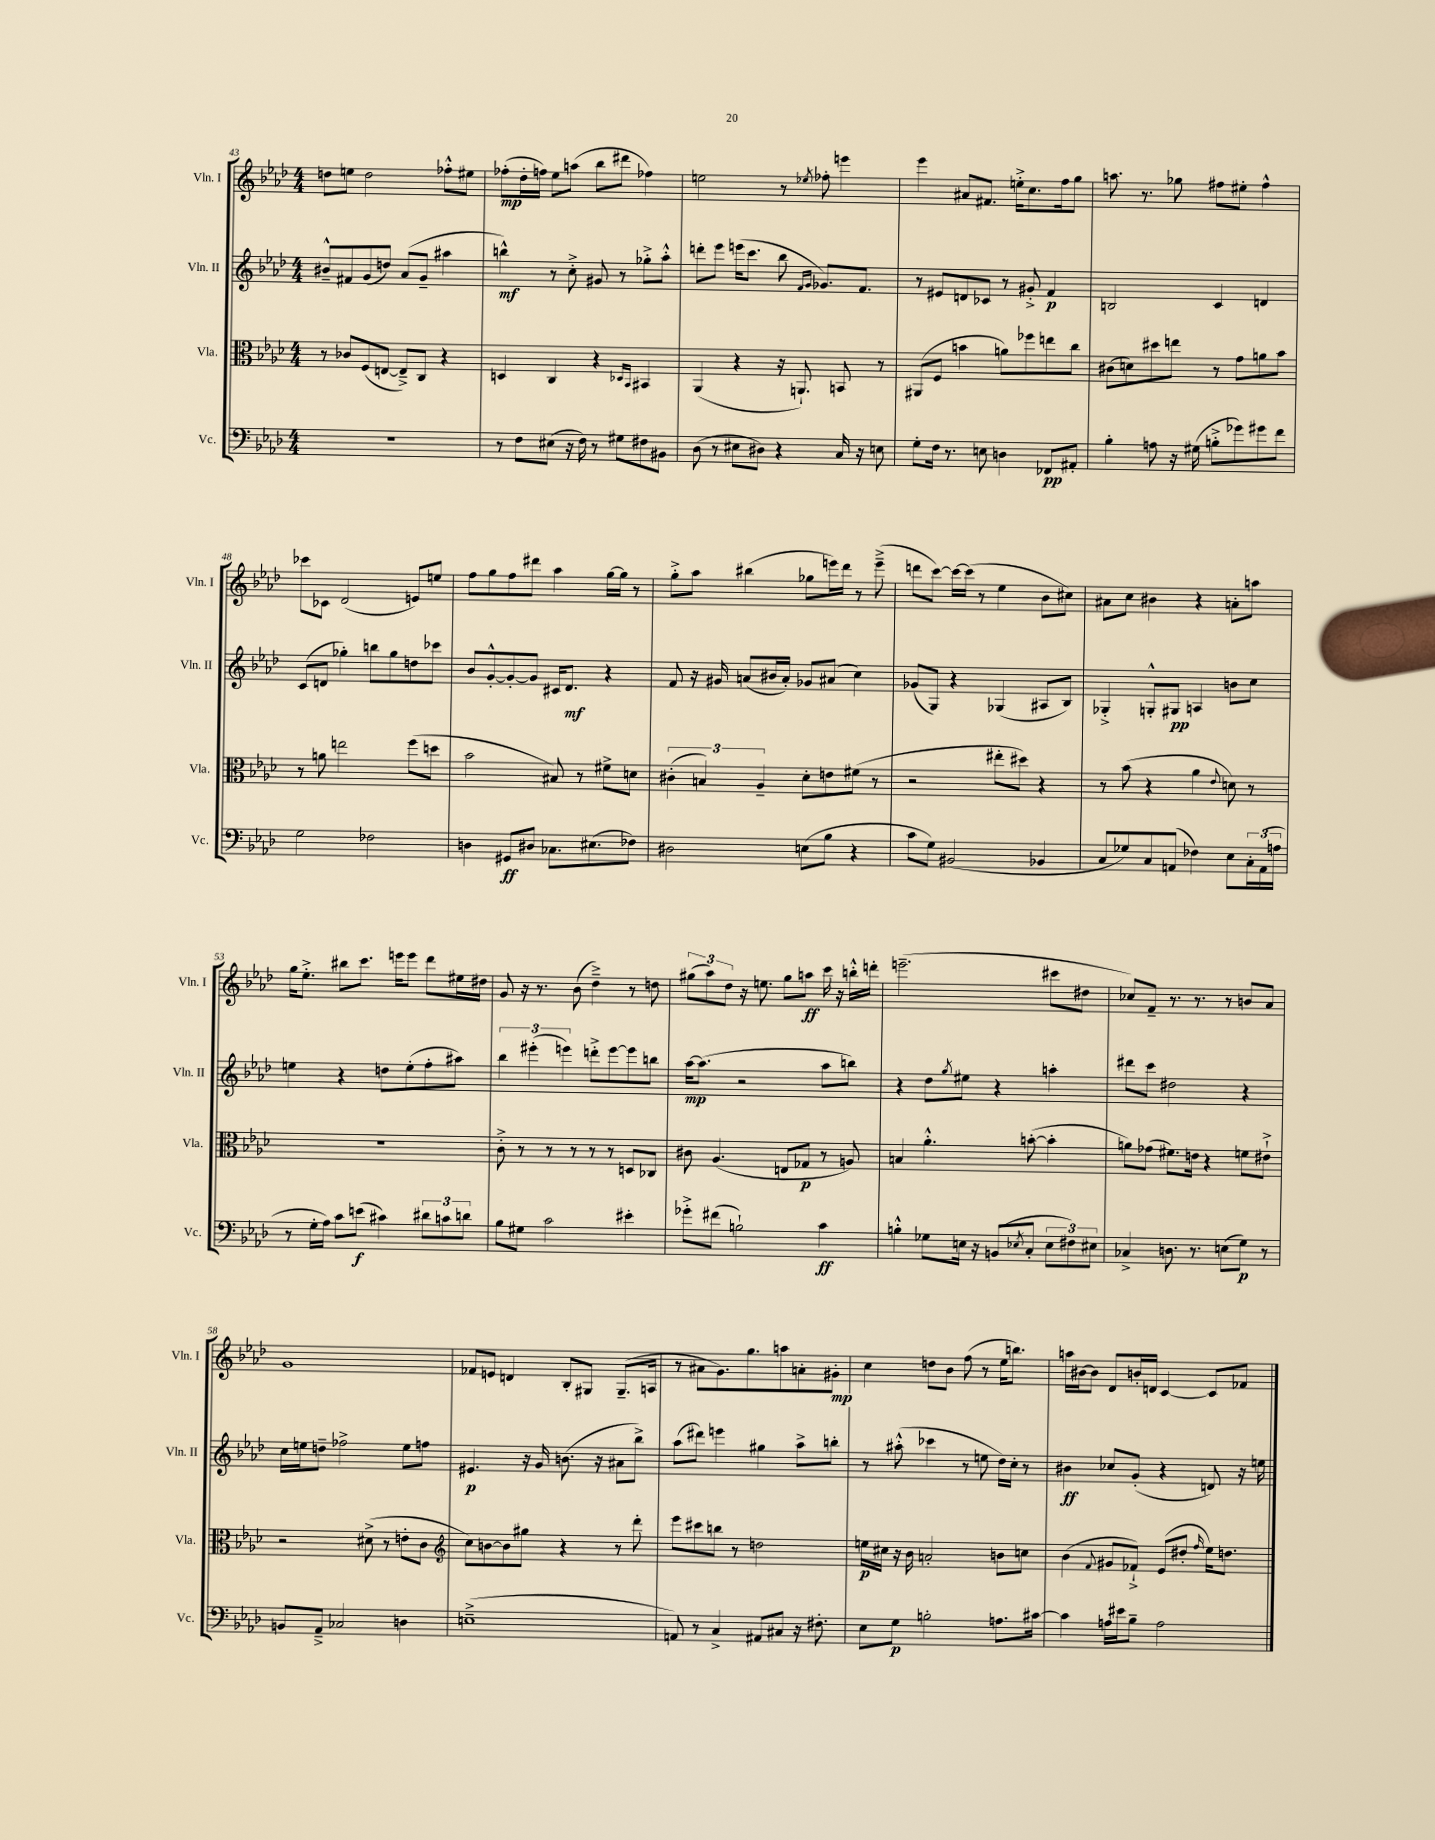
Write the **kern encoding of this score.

**kern	**dynam	**kern	**dynam	**kern	**dynam	**kern	**dynam
*part4	*part4	*part3	*part3	*part2	*part2	*part1	*part1
*staff4	*staff4	*staff3	*staff3	*staff2	*staff2	*staff1	*staff1
*I"Vc.	*	*I"Vla.	*	*I"Vln. II	*	*I"Vln. I	*
*I'Vc.	*	*I'Vla.	*	*I'Vln. II	*	*I'Vln. I	*
*clefF4	*	*clefC3	*	*clefG2	*	*clefG2	*
*k[b-e-a-d-]	*	*k[b-e-a-d-]	*	*k[b-e-a-d-]	*	*k[b-e-a-d-]	*
*M4/4	*	*M4/4	*	*M4/4	*	*M4/4	*
=43	=43	=43	=43	=43	=43	=43	=43
1r	.	8r	.	8b#X~^^/L	.	8ddn\L	.
.	.	8c-X/L	.	8f#X/	.	8een\J	.
.	.	(8F/	.	(8g/	.	2dd\	.
.	.	[8En/J	.	8ddn/J)	.	.	.
.	.	8E~^/L])	.	(8a-/L	.	.	.
.	.	8C/J	.	8g~/J	.	.	.
.	.	4r	.	4aa#X\	.	8ff-X'^^\L	.
.	.	.	.	.	.	8ee#X\J	.
=44	=44	=44	=44	=44	=44	=44	=44
8r	.	4Dn/	.	4bbn^^\)	mf	(8ff-X'\L	mp
8F\L	.	.	.	.	.	16dd-'\L	.
.	.	.	.	.	.	16ffn\JJ)	.
(8E#X\J	.	4C/	.	8r	.	8ee-\L	.
16r	.	.	.	8cc'^\	.	(8aan\J	.
16F\)	.	.	.	.	.	.	.
8r	.	4r	.	8g#X/	.	8bb-\L	.
8G#X\L	.	.	.	8r	.	8ddd#X\J	.
.	.	16qqD-X/LL	.	.	.	.	.
.	.	16qqBB-/JJ	.	.	.	.	.
8F#X\	.	4BB#X/	.	8gg-X'^\L	.	4ff-X\)	.
8BB#X\J	.	.	.	8aa-'^^\J	.	.	.
=45	=45	=45	=45	=45	=45	=45	=45
(8D-\	.	(4AA-/	.	8dddn'\L	.	2een\	.
8r	.	.	.	8eee-\J	.	.	.
8E#X\L	.	4r	.	(16eeen\KL	.	.	.
.	.	.	.	8.ccc\J	.	.	.
8D#X\J)	.	.	.	.	.	.	.
4r	.	16r	.	8bb-\	.	8r	.
.	.	8.AAn`/)	.	.	.	.	.
.	.	.	.	16qqf/LL	.	.	.
.	.	.	.	16qqg/JJ	.	8qee-X/	.
.	.	.	.	8.g-X/L)	.	8ff-X'\	.
16C/	.	8BBn/	.	.	.	4eeen\	.
16r	.	.	.	8.f/J	.	.	.
8En\	.	8r	.	.	.	.	.
=46	=46	=46	=46	=46	=46	=46	=46
8G'\L	.	(8AA#X/L	.	8r	.	4eee-\	.
16F\Jk	.	8F/J	.	8e#X/L	.	.	.
8.r	.	.	.	.	.	.	.
.	.	4bn\	.	8dn/	.	8a#X/L	.
8En\	.	.	.	8c-X/J	.	8.f#X/J	.
4Dn\	.	8an\L)	.	8r	.	.	.
.	.	.	.	.	.	16een'^\KL	.
.	.	8ff-X\	.	8g#X'^/	.	8.cc\	.
8FF-X/L	pp	8een\	.	4f/	p	.	.
.	.	.	.	.	.	16ff\k	.
8AA#X'/J	.	8cc\J	.	.	.	8gg\J	.
=47	=47	=47	=47	=47	=47	=47	=47
4B-'\	.	(8c#X\L	.	2Bn/	.	8.aan\	.
.	.	8dn\)	.	.	.	.	.
.	.	.	.	.	.	8.r	.
8An\	.	8dd#X\	.	.	.	.	.
16r	.	8een\J	.	.	.	8gg-X\	.
(16G#X\	.	.	.	.	.	.	.
8Bn'^\L	.	8r	.	4c/	.	8ff#X\L	.
8g-X\)	.	8g\L	.	.	.	8ee#X'\J	.
8g#X\	.	8an\	.	4dn/	.	4ff#^^\	.
8f\J	.	8b-\J	.	.	.	.	.
!!LO:LB:g=z
=48	=48	=48	=48	=48	=48	=48	=48
2G\	.	8r	.	(8c/L	.	8ccc-X\L	.
.	.	8an\	.	8dn/J	.	8c-X\J	.
.	.	2een\	.	4gg-X'\)	.	(2d-/	.
2F-X\	.	.	.	8bbn\L	.	.	.
.	.	.	.	8gg-\	.	.	.
.	.	(8ff\L	.	8ddn\	.	8en/L)	.
.	.	8ddn\J	.	8ccc-X\J	.	8een/J	.
=49	=49	=49	=49	=49	=49	=49	=49
4Dn\	.	2b-\	.	8b-/L	.	8ff\L	.
.	.	.	.	[8g'^^/	.	8gg\	.
8GG#X/L	ff	.	.	8g'/_	.	8ff\	.
8D#X/J	.	.	.	8g/J]	.	8ddd#X\J	.
8.C-X\L	.	8B#X/)	.	16c#X/KL	.	4aa-\	.
.	.	.	.	8.d-/J	mf	.	.
.	.	8r	.	.	.	.	.
(8.E#X\	.	.	.	.	.	.	.
.	.	8f#X^\L	.	4r	.	[16gg\LL	.
.	.	.	.	.	.	16gg\JJ]	.
8F-X\J)	.	8dn\J	.	.	.	8r	.
=50	=50	=50	=50	=50	=50	=50	=50
2D#X\	.	(6c#X'\	.	8f/	.	8gg'^\L	.
.	.	.	.	16r	.	8aa-\J	.
.	.	6Bn/)	.	.	.	.	.
.	.	.	.	16g#X/	.	.	.
.	.	.	.	(8an/L	.	(4bb#X\	.
.	.	6A-~/	.	.	.	.	.
.	.	.	.	16b#X/L	.	.	.
.	.	.	.	16a'/JJ)	.	.	.
(8En\L	.	8d-'\L	.	8g-X/L	.	8gg-X\L	.
8B-\J	.	8en\	.	(8a#X/J	.	16eeen\L)	.
.	.	.	.	.	.	16ddd-\JJ	.
4r	.	(8f#X\J	.	4cc\)	.	8r	.
.	.	8r	.	.	.	(8eee~^\	.
=51	=51	=51	=51	=51	=51	=51	=51
8c\L	.	2r	.	(8g-X/L	.	8dddn\L	.
8G\J)	.	.	.	8G/J)	.	[8ccc\J)	.
(2BB#X/	.	.	.	4r	.	16ccc\LL_	.
.	.	.	.	.	.	(16ccc\JJ]	.
.	.	.	.	.	.	8r	.
.	.	8ee#X'\L	.	(4G-X/	.	4ee-\	.
.	.	8dd#X\J)	.	.	.	.	.
4BB-X/	.	4r	.	8A#X/L	.	8b-\L	.
.	.	.	.	8B-/J)	.	8cc#X\J)	.
=52	=52	=52	=52	=52	=52	=52	=52
8C/L	.	8r	.	4G-X'^/	.	8a#X\L	.
8G-X/)	.	(8b-\	.	.	.	8cc\J	.
8C/	.	4r	.	8Gn'^^/L	.	4b#X\	.
(8AAn/J	.	.	.	8G#X/J	pp	.	.
4F-X\)	.	4a-\	.	4An/	.	4r	.
.	.	8qqe-/	.	.	.	.	.
8E-\L	.	8dn\)	.	8bn\L	.	8an'\L	.
24C'\L	.	8r	.	8cc\J	.	8aan\J	.
(24AA\	.	.	.	.	.	.	.
24An\JJ	.	.	.	.	.	.	.
!!LO:LB:g=z
=53	=53	=53	=53	=53	=53	=53	=53
8r	.	1r	.	4een\	.	16gg\KL	.
.	.	.	.	.	.	8.ee-'^\J	.
16G'\LL	.	.	.	.	.	.	.
16A-\JJ)	.	.	.	.	.	.	.
8c\L	.	.	.	4r	.	8bb#X\L	.
(8en\J	f	.	.	.	.	8.ccc\J	.
4c#X\)	.	.	.	8ddn\L	.	.	.
.	.	.	.	.	.	16eeen\KL	.
.	.	.	.	(8ee'\	.	8eee\J	.
12d#X\L	.	.	.	8ff'\	.	8ddd-\L	.
12cn\	.	.	.	.	.	.	.
.	.	.	.	8aa#X\J)	.	16ee#X\L	.
12dn\J	.	.	.	.	.	.	.
.	.	.	.	.	.	16dd#X\JJ	.
=54	=54	=54	=54	=54	=54	=54	=54
8B-\L	.	8c'^\	.	6bb-\	.	8g/	.
8G#X\J	.	8r	.	.	.	16r	.
.	.	.	.	(6eee#X'\	.	.	.
.	.	.	.	.	.	8.r	.
2c\	.	8r	.	.	.	.	.
.	.	.	.	6eeen\)	.	.	.
.	.	8r	.	.	.	(8b-\	.
.	.	8r	.	8dddn'^\L	.	4dd-~^\)	.
.	.	8r	.	[8eee\	.	.	.
4e#X'\	.	8Dn/L	.	8eee\]	.	8r	.
.	.	8C-X/J	.	8bbn\J	.	8ddn\	.
=55	=55	=55	=55	=55	=55	=55	=55
8g-X'^\L	.	8c#X\	.	[16aa-\KL	mp	(12gg#X\L	.
.	.	.	.	(8.aa-\J]	.	.	.
.	.	.	.	.	.	12aa-\)	.
(8f#X\J	.	(4.A-/	.	.	.	.	.
.	.	.	.	.	.	12dd-\J	.
2Bn`\)	.	.	.	2r	.	16r	.
.	.	.	.	.	.	8.een\	.
.	.	8En/L	.	.	.	8gg#\L	.
.	.	8G-X/J	p	.	.	8aan\J	ff
4c\	ff	8r	.	8aa-\L	.	16ccc\	.
.	.	.	.	.	.	16r	.
.	.	8An/)	.	8bbn\J)	.	16bbn'^^\LL	.
.	.	.	.	.	.	16dddn'\JJ	.
=56	=56	=56	=56	=56	=56	=56	=56
4Bn'^^\	.	4Bn/	.	4r	.	(2.eeen~\	.
8G-X\L	.	4.a-'^^\	.	8dd-\L	.	.	.
.	.	.	.	8qgg/	.	.	.
16En\Jk	.	.	.	8ee#X\J	.	.	.
16r	.	.	.	.	.	.	.
(8BBn/L	.	.	.	4r	.	.	.
8qE-X/	.	.	.	.	.	.	.
8C'/J	.	([8bn'\	.	.	.	.	.
12E-\L	.	4b'\]	.	4aan'\	.	8ccc#X\L	.
12F#X\)	.	.	.	.	.	.	.
.	.	.	.	.	.	8dd#X\J	.
12E#X\J	.	.	.	.	.	.	.
=57	=57	=57	=57	=57	=57	=57	=57
4C-X^/	.	8an\L)	.	8ddd#X\L	.	8cc-X/L)	.
.	.	(8g-X\J	.	8ccc\J	.	8f~/J	.
8.Dn\	.	8.f#X\L)	.	2dd#X\	.	8.r	.
8.r	.	16en\Jk	.	.	.	8.r	.
.	.	4r	.	.	.	.	.
(8En\L	.	.	.	.	.	8r	.
8G\J)	p	8fn\L	.	4r	.	8bn/L	.
8r	.	8e#X`^\J	.	.	.	8a-/J	.
!!LO:LB:g=z
=58	=58	=58	=58	=58	=58	=58	=58
8BBn/L	.	2r	.	16cc\LL	.	1g	.
.	.	.	.	16een\J	.	.	.
8AA-~^/J	.	.	.	8ddn~\J	.	.	.
2C-X/	.	.	.	2ff-X^\	.	.	.
.	.	(8d#X^\	.	.	.	.	.
.	.	8r	.	.	.	.	.
4Dn\	.	8en'\L	.	8ee\L	.	.	.
.	.	8c\J	.	8ffn\J	.	.	.
=59	=59	=59	=59	=59	=59	=59	=59
*	*	*clefG2	*	*	*	*	*
(1En~^	.	8cc\L)	.	4.e#X/	p	8f-X/L	.
.	.	[8bn\	.	.	.	8en/J	.
.	.	8b\]	.	.	.	4dn/	.
.	.	8gg#X\J	.	16r	.	.	.
.	.	.	.	16g/	.	.	.
.	.	4r	.	(8.bn\	.	8B-'/L	.
.	.	.	.	.	.	8G#X/J	.
.	.	.	.	16r	.	.	.
.	.	8r	.	8a#X\L	.	(8.G#~/L	.
.	.	8ddd-'\	.	8bb-^\J)	.	.	.
.	.	.	.	.	.	16An/Jk	.
=60	=60	=60	=60	=60	=60	=60	=60
8AAn/)	.	8eee-\L	.	(8aa-\L	.	8r	.
8r	.	8ccc#X\	.	8ddd#X\J)	.	8a#X\L	.
4C^/	.	8bbn\J	.	4eeen\	.	8.g\)	.
.	.	8r	.	.	.	.	.
.	.	.	.	.	.	8.gg\	.
8AA#X/L	.	2ddn\	.	4gg#X\	.	.	.
8C#X/J	.	.	.	.	.	8aan\	.
16r	.	.	.	8aa-^\L	.	8an'\	.
8.F#X'\	.	.	.	.	.	.	.
.	.	.	.	8bbn'\J	.	8g#X'\J	mp
=61	=61	=61	=61	=61	=61	=61	=61
8E-\L	.	16een\LL	p	8r	.	4cc\	.
.	.	16cc#X\JJ	.	.	.	.	.
8G\J	p	16r	.	(8aa#X'^^\	.	.	.
.	.	16b-\	.	.	.	.	.
2Bn'\	.	2an'/	.	4ccc-X\	.	8ddn\L	.
.	.	.	.	.	.	8b-\J	.
.	.	.	.	8r	.	(8ff\	.
.	.	.	.	8een\	.	8r	.
8.An\L	.	8bn\L	.	16dd-\LL)	.	16ee-\KL	.
.	.	.	.	16cc'\JJ	.	8.bbn\J)	.
.	.	8ccn\J	.	8r	.	.	.
[16c#X\Jk	.	.	.	.	.	.	.
=62	=62	=62	=62	=62	=62	=62	=62
4c#\]	.	(4b-\	.	4b#X\	ff	16aan\LL	.
.	.	.	.	.	.	[16b#X\J	.
.	.	.	.	.	.	8b#\J]	.
.	.	8qqf/	.	.	.	.	.
16An\LL	.	8g#X/L	.	8cc-X/L	.	8d-/L	.
16e#X\J	.	.	.	.	.	.	.
8B-~\J	.	8f-X`^/J)	.	(8g'/J	.	16bn'/L	.
.	.	.	.	.	.	16dn/JJ	.
2A\	.	(8e-/L	.	4r	.	[4c/	.
.	.	8dd#X'/J	.	.	.	.	.
.	.	16qqff/	.	.	.	.	.
.	.	16ee-\KL)	.	8dn/)	.	8c/L]	.
.	.	8.ddn\J	.	.	.	.	.
.	.	.	.	16r	.	8f-X/J	.
.	.	.	.	16een\	.	.	.
==	==	==	==	==	==	==	==
*-	*-	*-	*-	*-	*-	*-	*-
